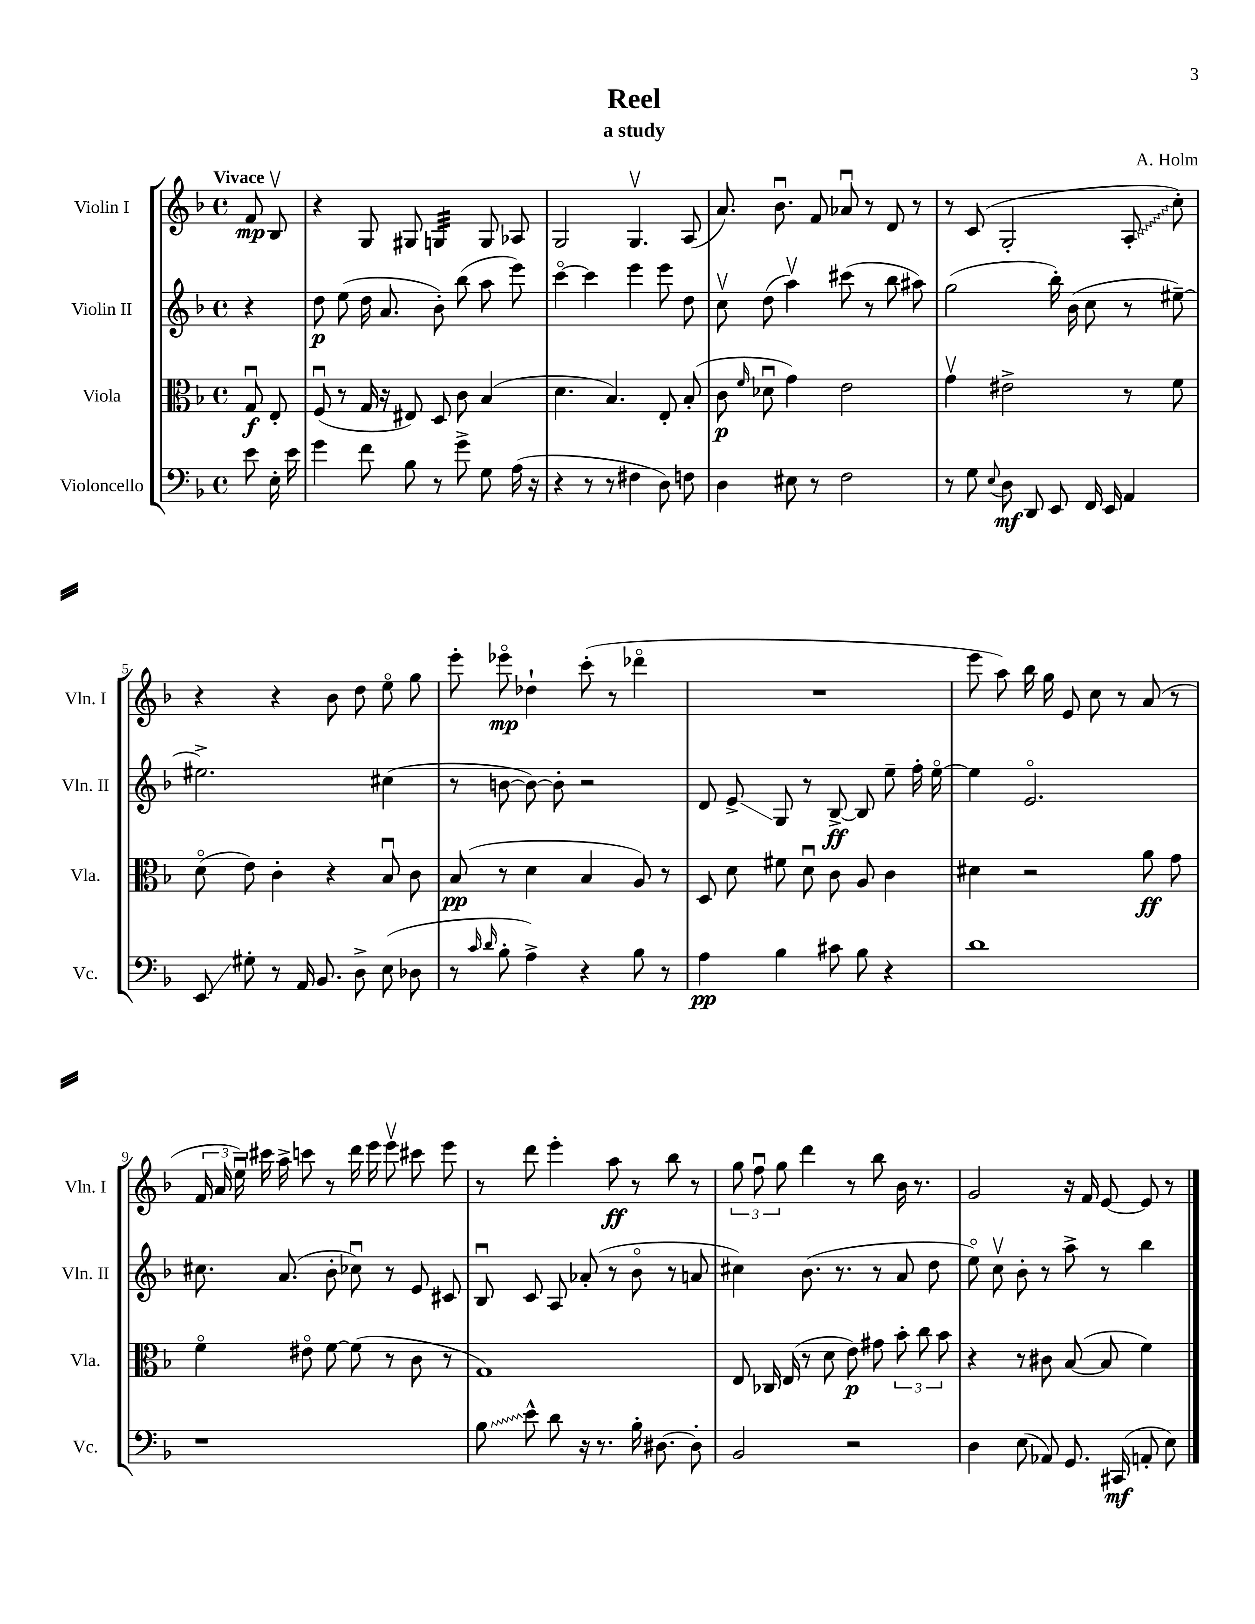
\header { title = "Reel" composer = "A. Holm" subtitle = "a study" }
<<
\new StaffGroup <<
\new Staff = "s0" \with { instrumentName = "Violin I" shortInstrumentName = "Vln. I" } {
    \clef treble \key f \major \defaultTimeSignature \time 4/4 \partial 4 \tempo "Vivace"
    \autoBeamOff f'8\mp bes8\upbow |
    r4 g8 gis8 g4:32 g8 aes8 |
    g2 g4.\upbow a8( |
    a'8.) bes'8.\downbow f'8 aes'8\downbow r8 d'8 r8 |
    r8 c'8( g2-. \once \override Glissando.style = #'zigzag a8-.\glissando c''8-.) |
    r4 r4 bes'8 d''8 e''8\flageolet g''8 |
    e'''8-. ees'''8\flageolet\mp des''4-! c'''8-.( r8 des'''4\flageolet |
    R1 |
    e'''8 a''8) bes''16 g''16 e'8 c''8 r8 a'8( r8 |
    \tuplet 3/2 { f'16 a'16 e''16\downbow) } cis'''16 a''16-> c'''8 r8 d'''16 e'''16 e'''8\upbow cis'''8 e'''8 |
    r8 d'''8 e'''4-. a''8\ff r8 bes''8 r8 |
    \tuplet 3/2 { g''8 f''8\downbow g''8 } d'''4 r8 bes''8 bes'16 r8. |
    g'2 r16 f'16 e'8~ e'8 r8 \bar "|." |
}
\new Staff = "s1" \with { instrumentName = "Violin II" shortInstrumentName = "Vln. II" } {
    \clef treble \key f \major \defaultTimeSignature \time 4/4 \partial 4
    \autoBeamOff r4 |
    d''8\p e''8( d''16 a'8. bes'8-.) bes''8( a''8 e'''8) |
    c'''4~\flageolet c'''4 e'''4 e'''8 d''8 |
    c''8\upbow d''8( a''4\upbow) cis'''8( r8 bes''8 ais''8) |
    g''2( bes''16-.) bes'16( c''8 r8 eis''8~--) |
    eis''2.-> cis''4( |
    r8 b'8~ b'8~) b'8-. r2 |
    d'8 e'8->\glissando g8 r8 bes8~->\ff bes8 e''8-- f''16-. e''16~\flageolet |
    e''4 e'2.\flageolet |
    cis''8. a'8.( bes'8-. ces''8\downbow) r8 e'8 cis'8 |
    bes8\downbow c'8 a8 aes'8-.( r8 bes'8\flageolet r8 a'8 |
    cis''4) bes'8.( r8. r8 a'8 d''8 |
    e''8\flageolet) c''8\upbow bes'8-. r8 a''8-> r8 bes''4 \bar "|." |
}
\new Staff = "s2" \with { instrumentName = "Viola" shortInstrumentName = "Vla." } {
    \clef alto \key f \major \defaultTimeSignature \time 4/4 \partial 4
    \autoBeamOff g8\downbow\f e8-. |
    f8\downbow( r8 g16 r16 eis8) d8 c'8 bes4( |
    d'4. bes4.) e8-. bes8-.( |
    c'8\p \grace { f'16 } des'8\downbow g'4) e'2 |
    g'4\upbow eis'2-> r8 f'8 |
    d'8\flageolet( e'8) c'4-. r4 bes8\downbow c'8 |
    bes8\pp( r8 d'4 bes4 a8) r8 |
    d8 d'8 fis'8 d'8\downbow c'8 a8 c'4 |
    dis'4 r2 a'8\ff g'8 |
    f'4\flageolet eis'8\flageolet f'8~ f'8( r8 c'8 r8 |
    g1) |
    e8 ces16 e16( r8 d'8 e'8\p) gis'8 \tuplet 3/2 { bes'8-. c''8 bes'8 } |
    r4 r8 cis'8 bes8~( bes8 f'4) \bar "|." |
}
\new Staff = "s3" \with { instrumentName = "Violoncello" shortInstrumentName = "Vc." } {
    \clef bass \key f \major \defaultTimeSignature \time 4/4 \partial 4
    \autoBeamOff e'8 e16-. e'16 |
    g'4 f'8 bes8 r8 g'8-> g8 a16( r16 |
    r4 r8 r8 fis4 d8) f8 |
    d4 eis8 r8 f2 |
    r8 g8 \appoggiatura { e8 } d8\mf d,8 e,8 f,16 e,16 a,4 |
    e,8\glissando gis8-. r8 a,16 bes,8. d8-> e8( des8 |
    r8 \grace { c'16 d'16 } bes8-. a4->) r4 bes8 r8 |
    a4\pp bes4 cis'8 bes8 r4 |
    d'1 |
    r1 |
    \once \override Glissando.style = #'zigzag bes8\glissando e'8-^ d'8 r16 r8. bes16-. dis8.~ dis8-. |
    bes,2 r2 |
    d4 e8( aes,8) g,8. cis,16\mf( a,8-. e8) \bar "|." |
}
>>
>>
